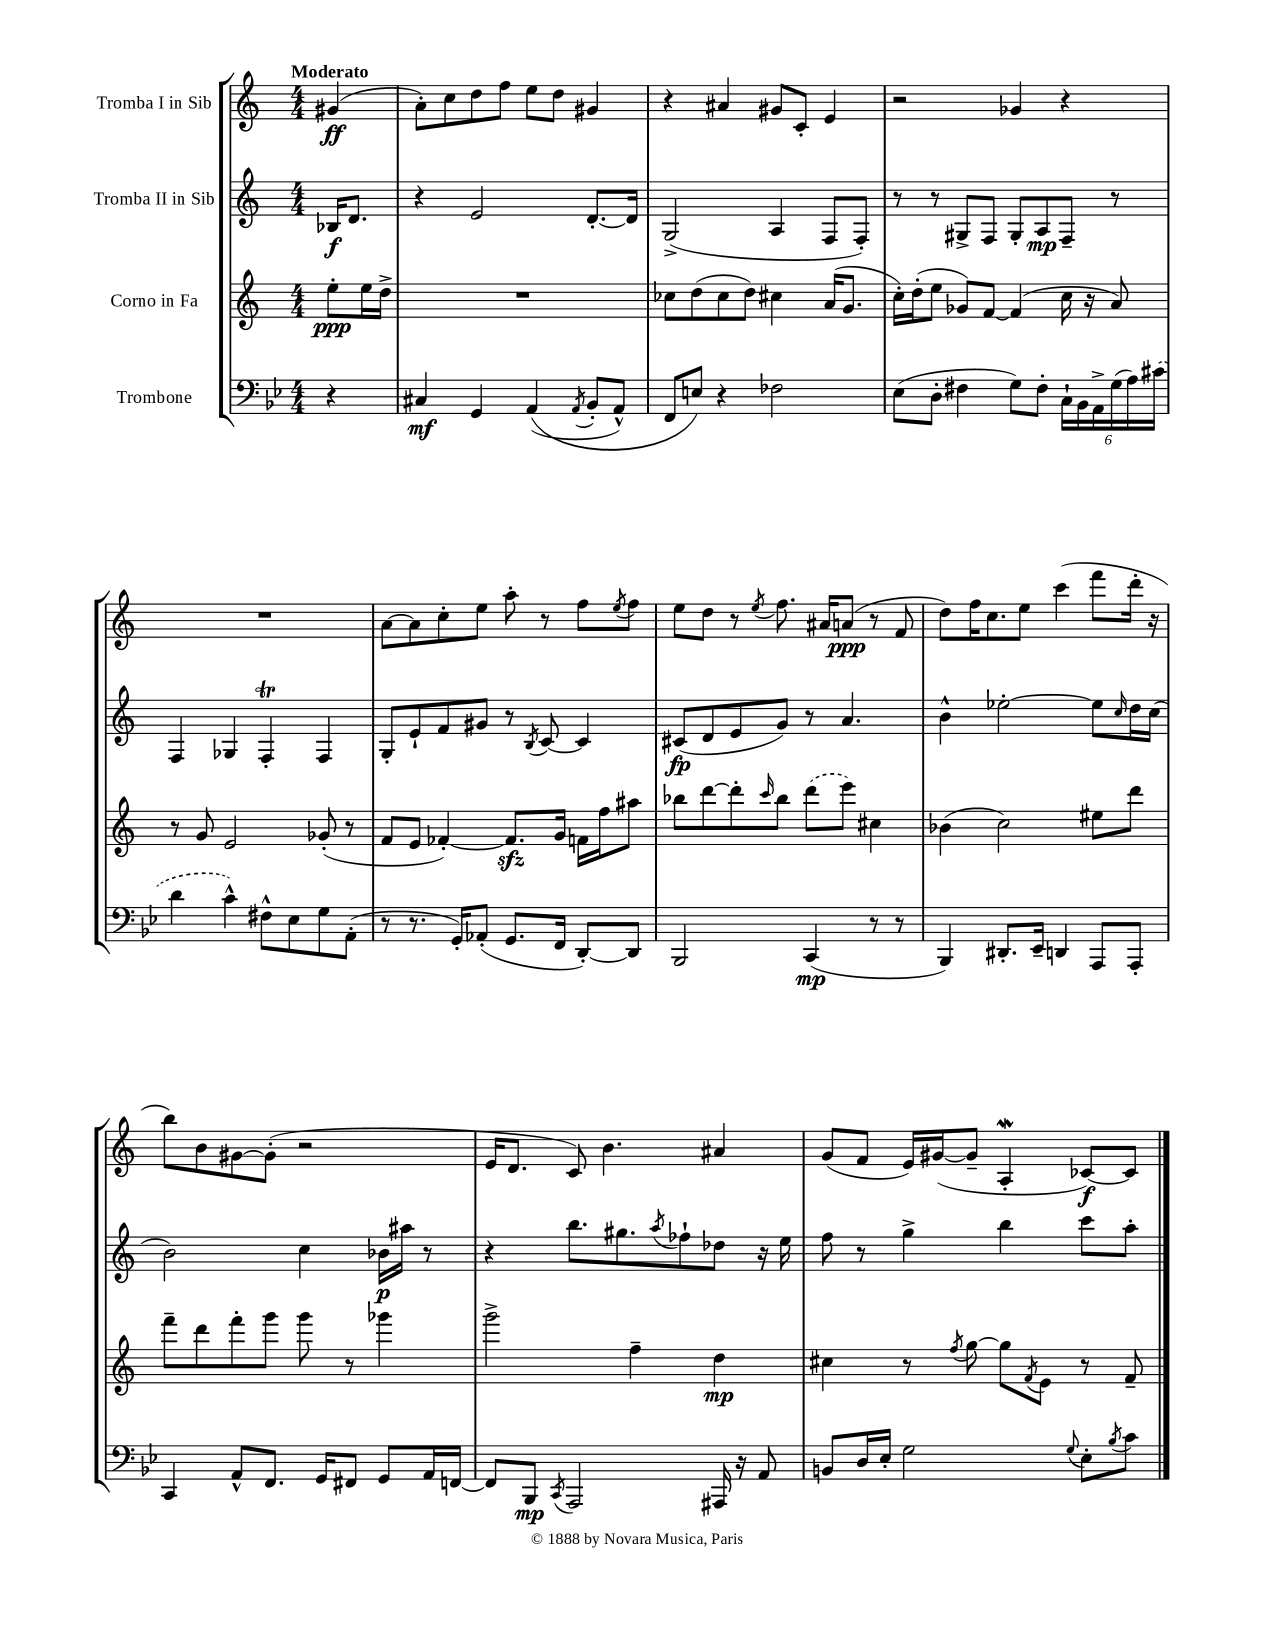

**kern	**dynam	**kern	**dynam	**kern	**dynam	**kern	**dynam
*part4	*part4	*part3	*part3	*part2	*part2	*part1	*part1
*staff4	*staff4	*staff3	*staff3	*staff2	*staff2	*staff1	*staff1
*I"Trombone	*	*I"Corno in Fa	*	*I"Tromba II in Sib	*	*I"Tromba I in Sib	*
*clefF4	*	*clefG2	*	*clefG2	*	*clefG2	*
*k[b-e-]	*	*k[]	*	*k[]	*	*k[]	*
*M4/4	*	*M4/4	*	*M4/4	*	*M4/4	*
=	=	=	=	=	=	=	=
!	!	!	!	!	!	!LO:TX:a:B:t=Moderato	!
4r	.	8ee'\L	ppp	16B-X/KL	f	(4g#X/	ff
.	.	.	.	8.d/J	.	.	.
.	.	16ee\L	.	.	.	.	.
.	.	16dd^\JJ	.	.	.	.	.
=1	=1	=1	=1	=1	=1	=1	=1
4C#X/	mf	1r	.	4r	.	8a'\L)	.
.	.	.	.	.	.	8cc\	.
4GG/	.	.	.	2e/	.	8dd\	.
.	.	.	.	.	.	8ff\J	.
((4AA/	.	.	.	.	.	8ee\L	.
.	.	.	.	.	.	8dd\J	.
8qAA/	.	.	.	.	.	.	.
8BB-'/L	.	.	.	[8.d'/L	.	4g#X/	.
8AA^^/J)	.	.	.	.	.	.	.
.	.	.	.	16d/Jk]	.	.	.
=2	=2	=2	=2	=2	=2	=2	=2
8FF/L	.	8cc-X\L	.	(2G^/	.	4r	.
8En/J)	.	(8dd\	.	.	.	.	.
4r	.	8cc-\	.	.	.	4a#X/	.
.	.	8dd\J)	.	.	.	.	.
2F-X\	.	4cc#X\	.	4A/	.	8g#X/L	.
.	.	.	.	.	.	8c'/J	.
.	.	(16a/KL	.	8F/L	.	4e/	.
.	.	8.g/J	.	.	.	.	.
.	.	.	.	8F'/J)	.	.	.
=3	=3	=3	=3	=3	=3	=3	=3
(8E-\L	.	16cc'\LL)	.	8r	.	2r	.
.	.	(16dd'\J	.	.	.	.	.
8D'\J	.	8ee\J	.	8r	.	.	.
4F#X\	.	8g-X/L)	.	8G#X^/L	.	.	.
.	.	[8f/J	.	8F/J	.	.	.
8G\L)	.	(4f/]	.	8G#'/L	.	4g-X/	.
8F#'\J	.	.	.	8A/	mp	.	.
24C`\LL	.	16cc\	.	8F~/J	.	4r	.
24BB-\	.	.	.	.	.	.	.
.	.	16r	.	.	.	.	.
24AA^\	.	.	.	.	.	.	.
(24G\	.	8a/)	.	8r	.	.	.
24A\)	.	.	.	.	.	.	.
(24c#X\JJ	.	.	.	.	.	.	.
!!LO:LB:g=z
=4	=4	=4	=4	=4	=4	=4	=4
4d\	.	8r	.	4F/	.	1r	.
.	.	8g/	.	.	.	.	.
4c^^\)	.	2e/	.	4G-X/	.	.	.
8F#X^^\L	.	.	.	4FT'/	.	.	.
8E-\	.	.	.	.	.	.	.
8G\	.	(8g-X'/	.	4F/	.	.	.
(8AA'\J	.	8r	.	.	.	.	.
=5	=5	=5	=5	=5	=5	=5	=5
8r	.	8f/L	.	8G'/L	.	[8a\L	.
8.r	.	8e/J	.	8e`/	.	8a\]	.
.	.	[4f-X'/)	.	8f/	.	8cc'\	.
16GG'/KL)	.	.	.	.	.	.	.
(8AA-X'/J	.	.	.	8g#X/J	.	8ee\J	.
8.GG/L	.	8.f-zz/L]	.	8r	.	8aa'\	.
.	.	.	.	8qB/	.	.	.
.	.	.	.	[8c/	.	8r	.
16FF/Jk	.	16g/Jk	.	.	.	.	.
[8DD'/L)	.	16fn\LL	.	4c/]	.	8ff\L	.
.	.	16ff\J	.	.	.	.	.
.	.	.	.	.	.	8qee/	.
8DD/J]	.	8aa#X\J	.	.	.	8ff\J	.
=6	=6	=6	=6	=6	=6	=6	=6
2BBB-/	.	8bb-X\L	.	(8c#X/L	fp	8ee\L	.
.	.	[8ddd\	.	8d/	.	8dd\J	.
.	.	8ddd'\]	.	8e/	.	8r	.
.	.	16qqccc/	.	.	.	8qee/	.
.	.	8bb-\J	.	8g/J)	.	8.ff\	.
(4CC/	mp	(8ddd\L	.	8r	.	.	.
.	.	.	.	.	.	16a#X/KL	.
.	.	8eee\J)	.	4.a/	.	(8an/J	ppp
8r	.	4cc#X\	.	.	.	8r	.
8r	.	.	.	.	.	8f/	.
=7	=7	=7	=7	=7	=7	=7	=7
4BBB-/)	.	(4b-X\	.	4b^^\	.	8dd\L)	.
.	.	.	.	.	.	16ff\K	.
.	.	.	.	.	.	8.cc\	.
8.DD#X'/L	.	2cc\)	.	[2ee-X'\	.	.	.
.	.	.	.	.	.	8ee\J	.
16EE-~/Jk	.	.	.	.	.	.	.
4DDn/	.	.	.	.	.	(4ccc\	.
8AAA/L	.	8ee#X\L	.	8ee-\L]	.	8fff\L	.
.	.	.	.	16qqcc/	.	.	.
8AAA'/J	.	8ddd\J	.	16dd\L	.	16ddd'\Jk	.
.	.	.	.	(16cc\JJ	.	16r	.
!!LO:LB:g=z
=8	=8	=8	=8	=8	=8	=8	=8
4CC/	.	8fff~\L	.	2b\)	.	8bb\L)	.
.	.	8ddd\	.	.	.	8b\	.
8AA^^/L	.	8fff'\	.	.	.	[8g#X\	.
8.FF/J	.	8ggg\J	.	.	.	(8g#'\J]	.
.	.	8ggg\	.	4cc\	.	2r	.
16GG/KL	.	.	.	.	.	.	.
8FF#X/J	.	8r	.	.	.	.	.
8GG/L	.	4ggg-X\	.	16b-X\LL	p	.	.
.	.	.	.	16aa#X\JJ	.	.	.
16AA/L	.	.	.	8r	.	.	.
[16FFn/JJ	.	.	.	.	.	.	.
=9	=9	=9	=9	=9	=9	=9	=9
8FF/L]	.	2ggg^\	.	4r	.	16e/KL	.
.	.	.	.	.	.	8.d/J	.
8BBB-/J	mp	.	.	.	.	.	.
8qCC/	.	.	.	.	.	.	.
2AAA/	.	.	.	8.bb\L	.	8c/)	.
.	.	.	.	.	.	4.b\	.
.	.	.	.	8.gg#X\	.	.	.
.	.	4ff~\	.	.	.	.	.
.	.	.	.	8qaa/	.	.	.
.	.	.	.	8ff-X`\	.	.	.
16AAA#X/	.	4dd\	mp	8dd-X\J	.	4a#X/	.
16r	.	.	.	.	.	.	.
8AA/	.	.	.	16r	.	.	.
.	.	.	.	16ee\	.	.	.
=10	=10	=10	=10	=10	=10	=10	=10
8BBn/L	.	4cc#X\	.	8ff\	.	(8g/L	.
16D/L	.	.	.	8r	.	8f/J	.
16E-'/JJ	.	.	.	.	.	.	.
2G\	.	8r	.	4gg^\	.	16e/LL)	.
.	.	.	.	.	.	([16g#X/J	.
.	.	8qff/	.	.	.	.	.
.	.	[8gg\	.	.	.	8g#~/J]	.
.	.	8gg\L]	.	4bb\	.	4AW'/	.
.	.	8qf/	.	.	.	.	.
.	.	8e\J	.	.	.	.	.
8qqG/	.	.	.	.	.	.	.
8E-'\L	.	8r	.	8ccc\L	.	[8c-X/L)	f
8qB-/	.	.	.	.	.	.	.
8c\J	.	8f~/	.	8aa'\J	.	8c-/J]	.
==	==	==	==	==	==	==	==
*-	*-	*-	*-	*-	*-	*-	*-
